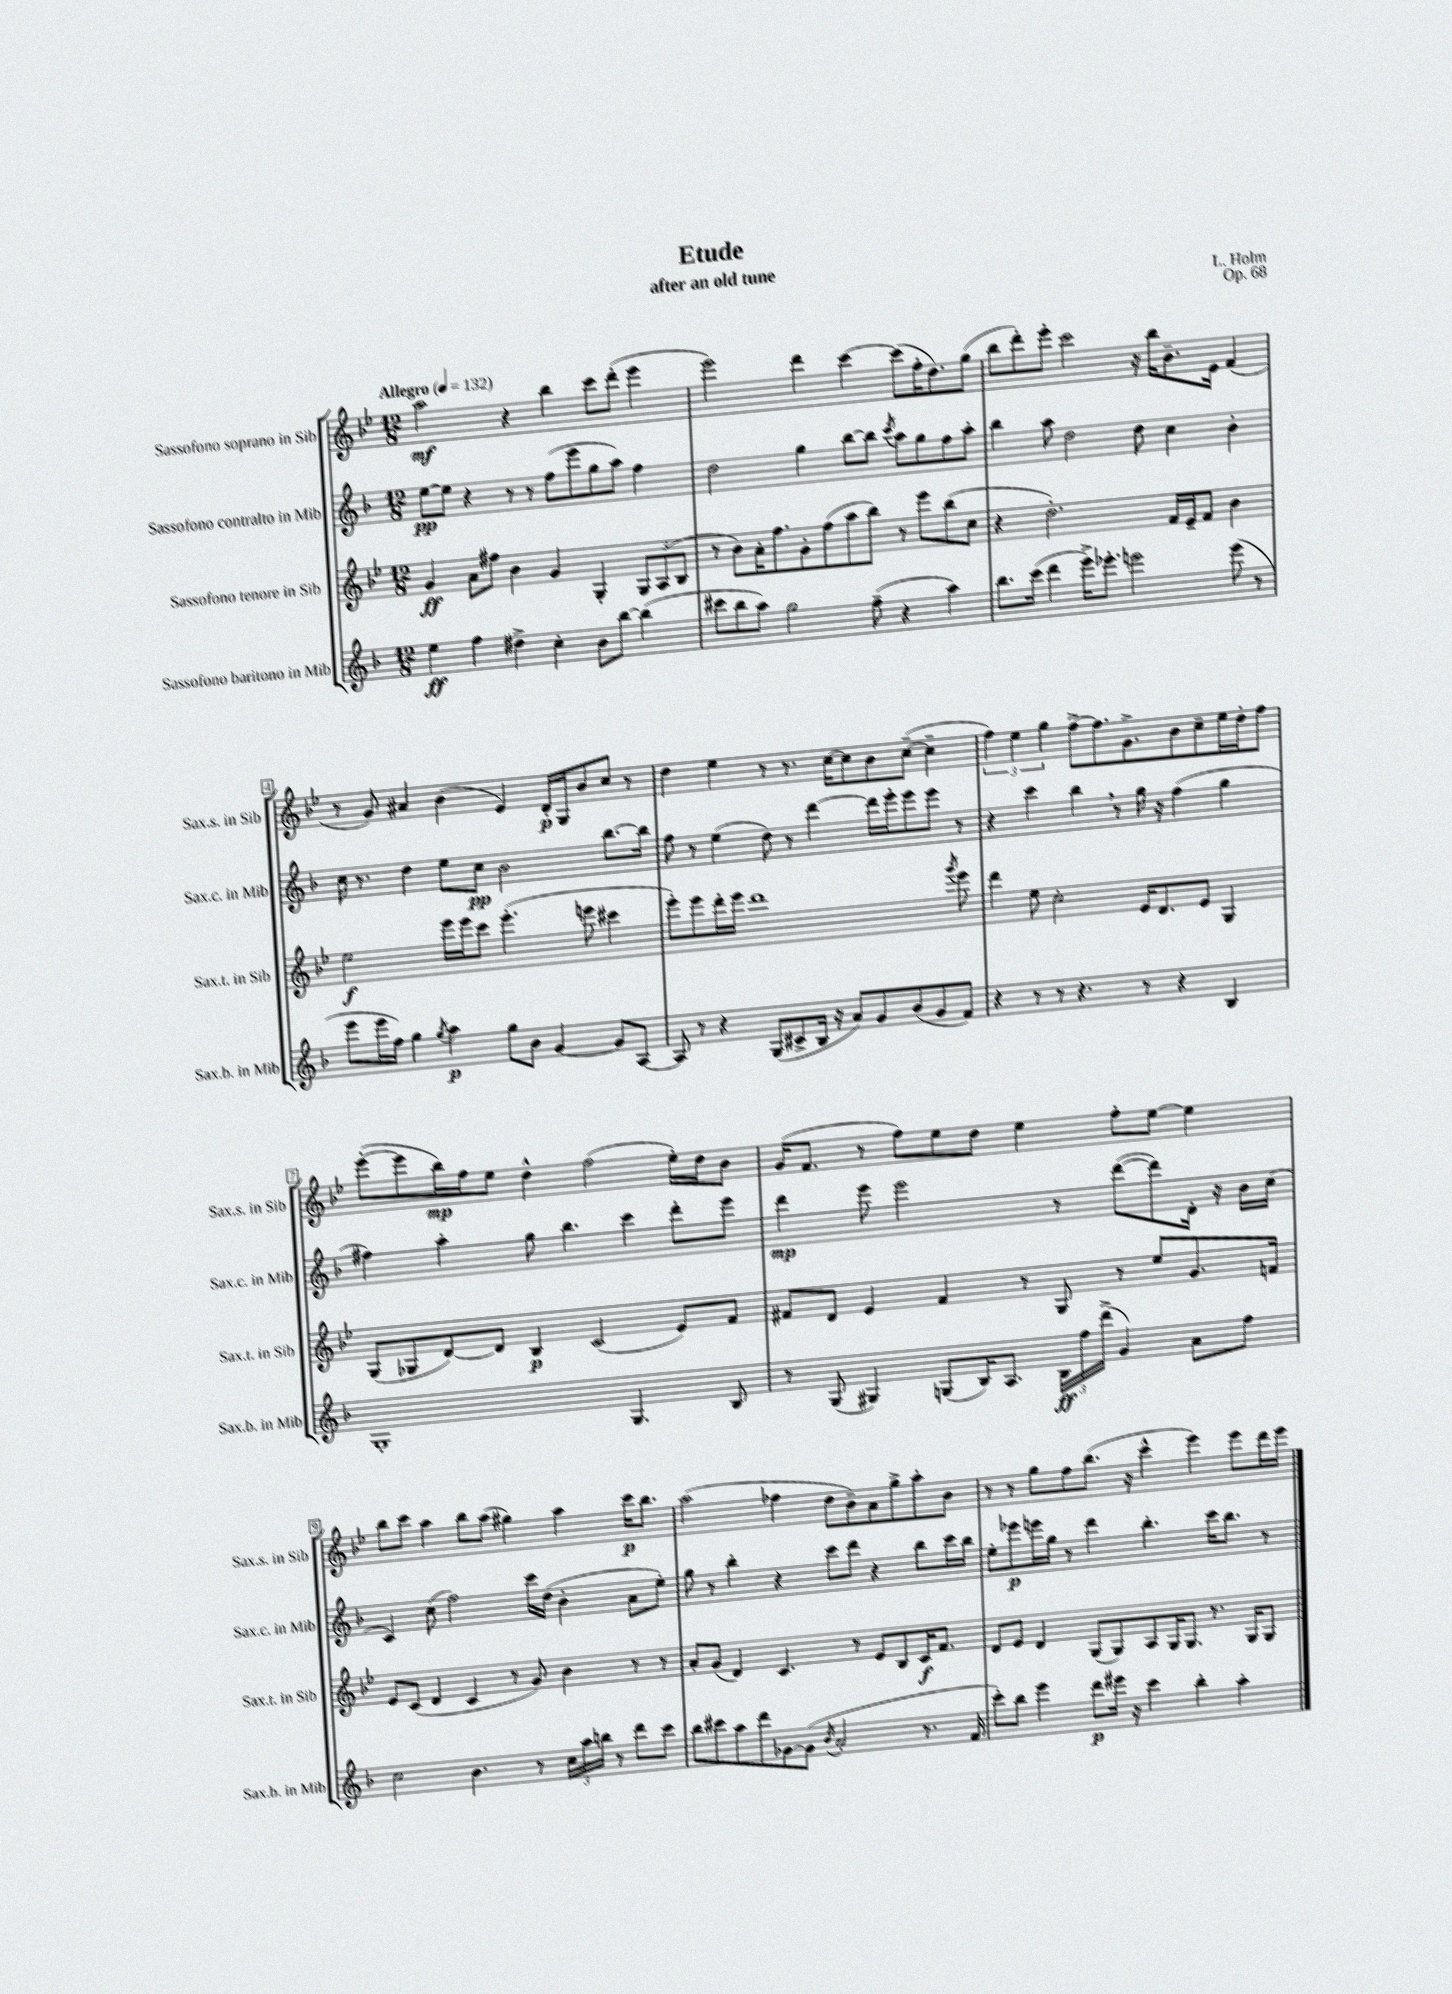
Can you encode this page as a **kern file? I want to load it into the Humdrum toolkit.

**kern	**dynam	**kern	**dynam	**kern	**dynam	**kern	**dynam
*part4	*part4	*part3	*part3	*part2	*part2	*part1	*part1
*staff4	*staff4	*staff3	*staff3	*staff2	*staff2	*staff1	*staff1
*I"Sassofono baritono in Mib	*	*I"Sassofono tenore in Sib	*	*I"Sassofono contralto in Mib	*	*I"Sassofono soprano in Sib	*
*I'Sax.b. in Mib	*	*I'Sax.t. in Sib	*	*I'Sax.c. in Mib	*	*I'Sax.s. in Sib	*
*clefG2	*	*clefG2	*	*clefG2	*	*clefG2	*
*k[b-]	*	*k[b-e-]	*	*k[b-]	*	*k[b-e-]	*
*M12/8	*	*M12/8	*	*M12/8	*	*M12/8	*
*MM132	*	*MM132	*	*MM132	*	*MM132	*
=1	=1	=1	=1	=1	=1	=1	=1
!	!	!	!	!	!	!LO:TX:a:B:t=Allegro	!
4ee\	ff	4g/	ff	[8ee\L	pp	2aa\	mf
.	.	.	.	8ee\J]	.	.	.
4ff\	.	8a\L	.	4r	.	.	.
.	.	8ff#X\J	.	.	.	.	.
4dd#X^\	.	4b-\	.	8r	.	4r	.
.	.	.	.	8r	.	.	.
4cc'\	.	4g/	.	(8ff\L	.	4bb-\	.
.	.	.	.	8eee\	.	.	.
8b-\L	.	4G'/	.	8gg\	.	8ccc\L	.
[8bb-\J	.	.	.	8aa\J)	.	(8ddd'\J	.
(4bb-\]	.	12G/L	.	4ff\	.	4eee-\	.
.	.	(12A/	.	.	.	.	.
.	.	12B-/J	.	.	.	.	.
=2	=2	=2	=2	=2	=2	=2	=2
8ccc#X\L	.	8r	.	2dd\	.	2eee-\)	.
8bb-\	.	8b-\L)	.	.	.	.	.
8aa\J)	.	16a'\K	.	.	.	.	.
.	.	8.ff\	.	.	.	.	.
2gg\	.	.	.	.	.	.	.
.	.	8g'\	.	4gg\	.	4ddd\	.
.	.	(8ff\	.	.	.	.	.
.	.	8aa\	.	[8bb-\L	.	[4ccc\	.
(8ff~\	.	8bb-\J)	.	8bb-\J]	.	.	.
.	.	.	.	8qccc/	.	.	.
4r	.	8r	.	8aa\L	.	(8ccc\L]	.
.	.	8eee-\L	.	8gg\	.	16ff'\K	.
.	.	.	.	.	.	8.dd\)	.
4aa\)	.	(8bb-\	.	8ff\	.	.	.
.	.	8cc\J	.	8aa'\J	.	(8gg\J	.
=3	=3	=3	=3	=3	=3	=3	=3
8.bb-\L	.	4r	.	4bb-\	.	8bb-\L	.
.	.	.	.	.	.	8ddd'\)	.
(16ccc\Jk	.	.	.	.	.	.	.
4ddd\	.	2.dd'\)	.	8aa\	.	8eee-'\J	.
.	.	.	.	2dd\	.	2ccc\	.
16eee^\KL)	.	.	.	.	.	.	.
8.eee-X'\J	.	.	.	.	.	.	.
2eeen\	.	.	.	.	.	.	.
.	.	.	.	8dd\	.	16r	.
.	.	.	.	.	.	16bb-\KL	.
.	.	16f/LL	.	4cc\	.	8.b-~\	.
.	.	16e-~/J	.	.	.	.	.
.	.	8f/J	.	.	.	.	.
.	.	.	.	.	.	16e-\Jk	.
(8eee\	.	4b-\	.	4b-'\	.	(4f/	.
8r	.	.	.	.	.	.	.
!!LO:LB:g=z
=4	=4	=4	=4	=4	=4	=4	=4
8eee\L	.	2ee-\	f	16cc\	.	8r	.
.	.	.	.	8.r	.	.	.
16eee\L	.	.	.	.	.	8g/)	.
16ff\JJ)	.	.	.	.	.	.	.
4gg\	.	.	.	4dd\	.	4a#X/	.
8qgg/	.	.	.	.	.	.	.
4aa\	p	16eee-\LL	.	8ee\L	.	(4b-\	.
.	.	16eee-\J	.	.	.	.	.
.	.	8ccc\J	.	8cc\J	pp	.	.
8gg\L	.	(4.eee-'\	.	2b-\	.	4e-/)	.
8b-\J	.	.	.	.	.	.	.
[4g/	.	.	.	.	.	16d'/LL	p
.	.	.	.	.	.	16G/J	.
.	.	8eeen\	.	.	.	8b-/	.
8g/L]	.	4ccc#X\	.	[8.bb-\L	.	8cc/J	.
[8A/J	.	.	.	.	.	8r	.
.	.	.	.	16bb-\Jk]	.	.	.
=5	=5	=5	=5	=5	=5	=5	=5
8A/]	.	8eee-'\L)	.	8ff\	.	4dd\	.
8r	.	8eee-\	.	8r	.	.	.
4r	.	16ddd'\L	.	(4ee\	.	4ee-\	.
.	.	16eee-\JJ	.	.	.	.	.
.	.	1ddd	.	.	.	.	.
(8G/L	.	.	.	8dd\)	.	8r	.
8c#X^/	.	.	.	8r	.	8.r	.
16B-/Jk	.	.	.	[4ddd\	.	.	.
16r	.	.	.	.	.	[16cc\KL	.
8a/L)	.	.	.	.	.	8cc\]	.
8g/	.	.	.	16ddd\LL]	.	8b-\	.
.	.	.	.	16eee'\J	.	.	.
(8b-/	.	.	.	8eee\	.	([8cc~\J	.
8g/	.	.	.	8eee\J	.	4cc~\]	.
.	.	8qggg/	.	.	.	.	.
8f/J)	.	8eee-\	.	8r	.	.	.
=6	=6	=6	=6	=6	=6	=6	=6
4r	.	4ddd\	.	4r	.	6ff\)	.
.	.	.	.	.	.	6ee-\	.
8r	.	8ee-\	.	4ccc\	.	.	.
.	.	.	.	.	.	6gg\	.
8r	.	2cc'\	.	.	.	.	.
4.r	.	.	.	4bb-,\	.	[8ff^\L	.
.	.	.	.	.	.	8.ff\]	.
.	.	.	.	8r	.	.	.
.	.	.	.	.	.	8.g^\	.
8r	.	16e-/KL	.	16gg\	.	.	.
.	.	8.d/	.	16r	.	.	.
4r	.	.	.	(4ff\	.	8b-\	.
.	.	8e-/J	.	.	.	8cc~\	.
4B-/	.	4G/	.	4gg\	.	16ee-\L	.
.	.	.	.	.	.	16dd'\J	.
.	.	.	.	.	.	8ff\J	.
!!LO:LB:g=z
=7	=7	=7	=7	=7	=7	=7	=7
1G'	.	(8G/L	.	4ff#X\)	.	([8eee-'\L	.
.	.	8G-X/	.	.	.	8eee-\]	.
.	.	[8d/)	.	4aa'\	.	16bb-\L)	mp
.	.	.	.	.	.	16ff\J	.
.	.	8d/J]	.	.	.	8ee-\J	.
.	.	4B-/	p	8gg\	.	4dd^^\	.
.	.	.	.	4.bb-\	.	.	.
.	.	(2c/	.	.	.	(2ff\	.
4.G/	.	.	.	4ccc\	.	.	.
.	.	8e-/L)	.	8ddd'\L	.	16ee-'\LL)	.
.	.	.	.	.	.	16dd\J	.
8B-/	.	8f/J	.	8eee\J	.	8b-\J	.
=8	=8	=8	=8	=8	=8	=8	=8
8r	.	8f#X/L	.	4ddd\	mp	(16g/KL	.
.	.	.	.	.	.	8.f/J	.
(8G/	.	8d/J	.	.	.	.	.
4G#X/)	.	4e-/	.	8eee\	.	8r	.
.	.	.	.	2eee\	.	8ff\L)	.
(8Gn/L	.	4f#/	.	.	.	8ee-\	.
16B-/K)	.	.	.	.	.	8dd\J	.
8.A/J	.	.	.	.	.	.	.
.	.	8r	.	.	.	4ee-\	.
24B-\LL	ff	8G/	.	8r	.	.	.
24ff\	.	.	.	.	.	.	.
(24ddd^\JJ	.	.	.	.	.	.	.
4g/)	.	8r	.	([8ddd\L	.	8ff'\L	.
.	.	8ee-/L	.	8ddd\])	.	[8ee-\J	.
8a\L	.	8.g/	.	16d'\Jk	.	4ee-\]	.
.	.	.	.	16r	.	.	.
8ff\J	.	.	.	16b-\LL	.	.	.
.	.	16fn/Jk	.	(16cc\JJ	.	.	.
!!LO:LB:g=z
=9	=9	=9	=9	=9	=9	=9	=9
2cc\	.	8e-/L	.	4c/)	.	8bb-\L	.
.	.	(8c/J	.	.	.	8ccc\J	.
.	.	4d/	.	(8cc\	.	4aa\	.
.	.	.	.	2ff\)	.	.	.
4.b-\	.	4c/	.	.	.	8bb-\L	.
.	.	.	.	.	.	(8aa\J	.
.	.	8r	.	.	.	4gg#X\)	.
8r	.	8g/)	.	16ccc\LL	.	.	.
.	.	.	.	(16dd\JJ	.	.	.
24cc\LL	.	4b-\	.	4b-'\	.	4aa\	.
24aa\	.	.	.	.	.	.	.
24bbn\JJ	.	.	.	.	.	.	.
8r	.	.	.	.	.	.	.
8ddd\L	.	8r	.	8a\L	.	16ccc\KL	p
.	.	.	.	.	.	8.bb-\J	.
8ccc\J	.	8r	.	8ee'\J)	.	.	.
=10	=10	=10	=10	=10	=10	=10	=10
8bb-\L	.	8a'/L	.	8gg\	.	(2aa\	.
8ccc#X\	.	(8g/J	.	8r	.	.	.
8aa\	.	4d/)	.	4bb-'\	.	.	.
8ddd\	.	.	.	.	.	.	.
[8g-X\	.	4.c/	.	4r	.	4ff-X\	.
(8g-\J]	.	.	.	.	.	.	.
8qb-/	.	.	.	.	.	.	.
2a'/	.	.	.	8ccc\L	.	8dd\L	.
.	.	8r	.	8ddd\J	.	8b-~\)	.
.	.	8e-/L	.	4r	.	8a\	.
.	.	8B-/	.	.	.	8gg^\	.
8.r	.	16c/K	f	8bb-\L	.	8aa'\	.
.	.	8.f/J	.	.	.	.	.
.	.	.	.	16ccc\L	.	8b-\J	.
16f/	.	.	.	16bb-\JJ	.	.	.
=11	=11	=11	=11	=11	=11	=11	=11
8ccc'\L)	.	8d/L	.	8ee'\L	.	8r	.
8bb-\J	.	8e-/J	.	8eee-X\	p	8r	.
4eee\	.	4d/	.	16eeen\L	.	8gg\L	.
.	.	.	.	16gg\JJ	.	.	.
.	.	.	.	8r	.	8ff\	.
8ddd\L	p	(8G/L	.	4ddd\	.	(8.bb-\J	.
16eee#X\Jk	.	8G/)	.	.	.	.	.
16r	.	.	.	.	.	16r	.
4ccc\	.	8A/	.	4.bb-'\	.	4ccc^^\	.
.	.	16G/K	.	.	.	.	.
.	.	8.G/J	.	.	.	.	.
4bb-'\	.	.	.	.	.	4eee-\)	.
.	.	8.r	.	16ccc\KL	.	.	.
.	.	.	.	8.bb-\J	.	.	.
4aa'\	.	.	.	.	.	8eee-\L	.
.	.	16G/KL	.	.	.	.	.
.	.	8G/J	.	8r	.	16ddd\L	.
.	.	.	.	.	.	16eee-\JJ	.
==	==	==	==	==	==	==	==
*-	*-	*-	*-	*-	*-	*-	*-
